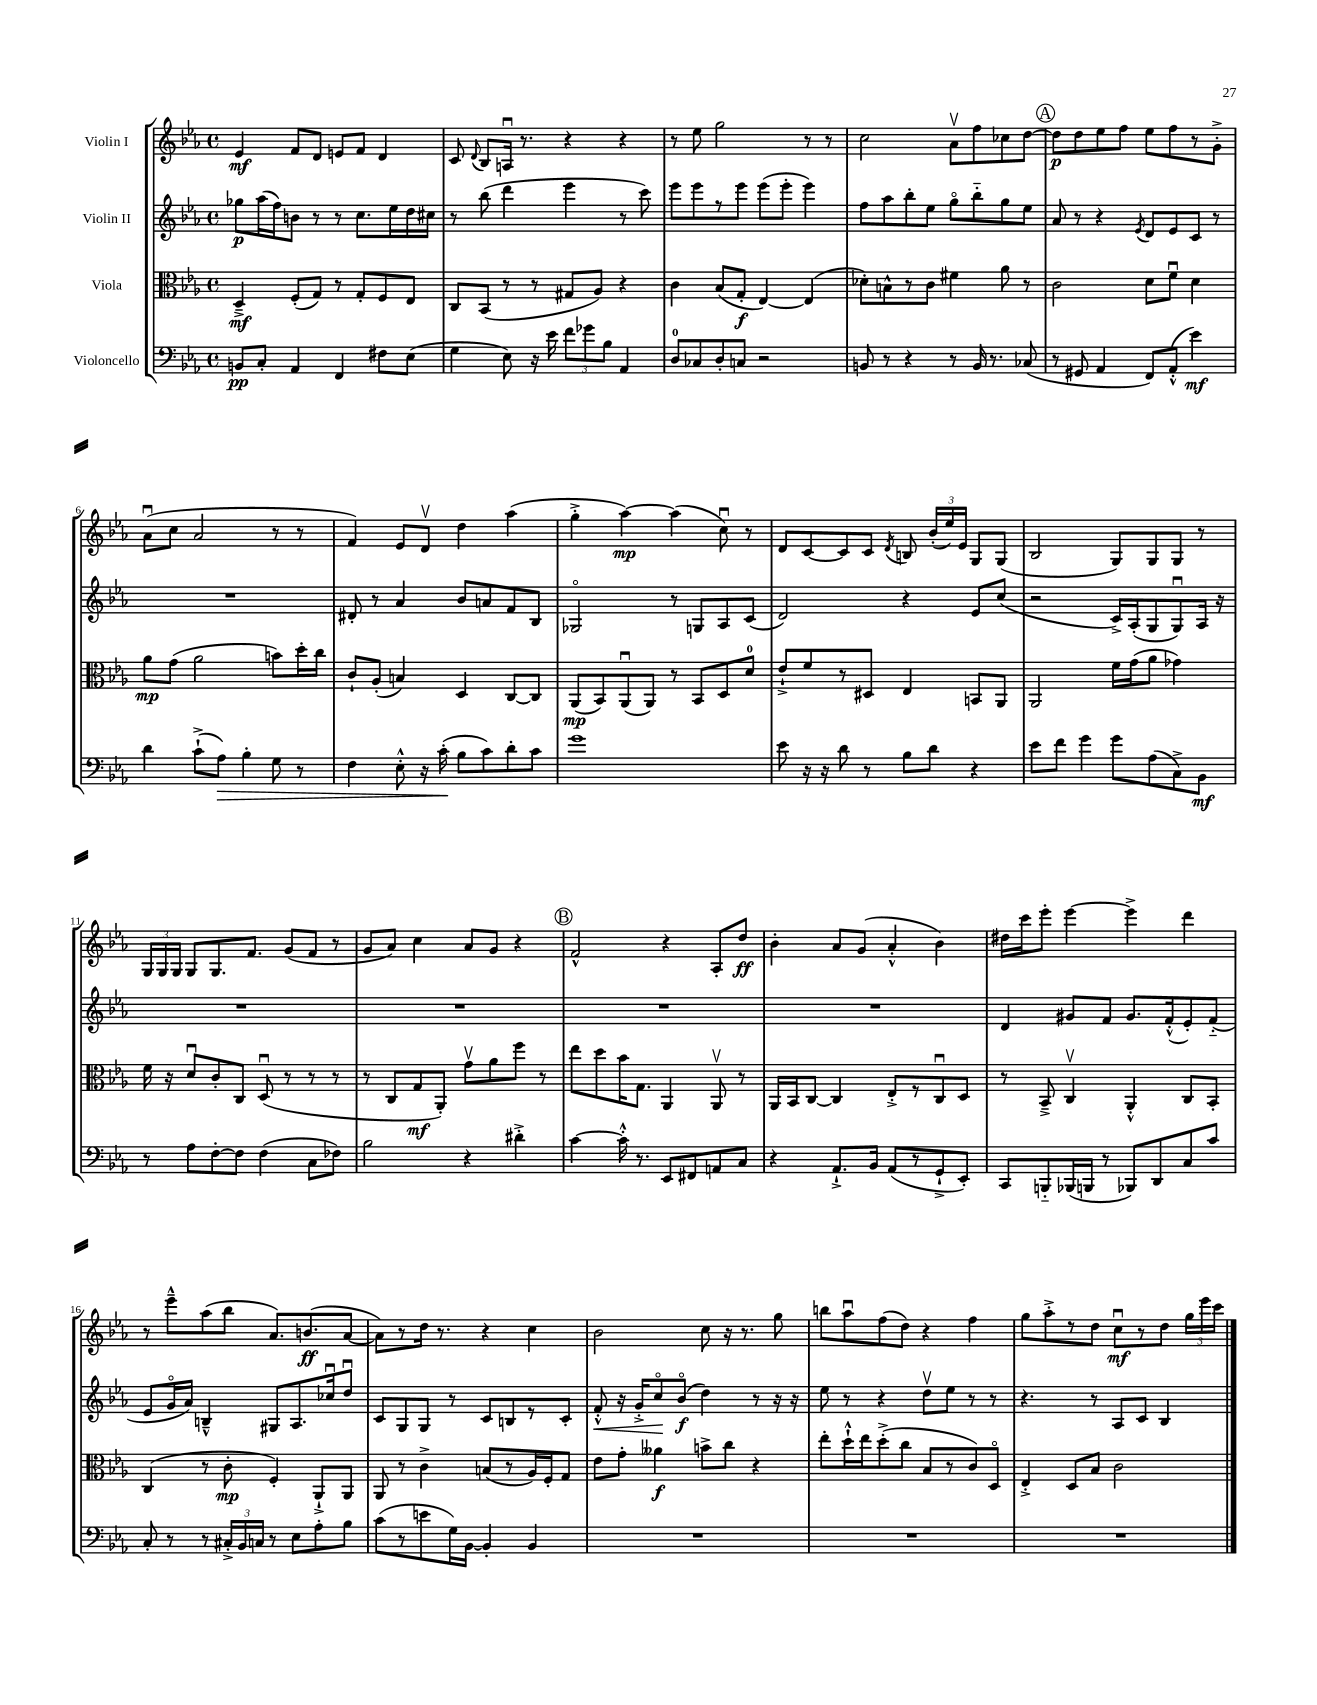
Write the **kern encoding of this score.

**kern	**kern	**kern	**kern
*staff4	*staff3	*staff2	*staff1
*clefF4	*clefC3	*clefG2	*clefG2
*k[b-e-a-]	*k[b-e-a-]	*k[b-e-a-]	*k[b-e-a-]
*M4/4	*M4/4	*M4/4	*M4/4
*met(c)	*met(c)	*met(c)	*met(c)
8BB/L	4D~^/	8gg-\L	4e-/
8C'/J	.	(16aa-\L	.
.	.	16ff\J)	.
4AA-/	(8F'/L	8b\J	8f/L
.	8G/J)	8r	8d/J
4FF/	8r	8r	8e/L
.	8G'/L	8.cc\L	8f/J
8F#\L	8F/	.	4d/
.	.	16ee-\L	.
(8E-\J	8E-/J	16dd\	.
.	.	16cc#\JJ	.
=	=	=	=
4G\	8C/L	8r	8c/
.	.	.	8qqd/
.	(8BB-/J	(8bb-\	8B-/L
8E-\)	8r	4ddd\	16Au/Jk
.	.	.	8.r
16r	8r	.	.
16e-\	.	.	.
12f\L	8G#/L	4eee-\	4r
12g-\	.	.	.
.	8A-/J)	.	.
12B-\J	.	.	.
4AA-/	4r	8r	4r
.	.	8ccc\)	.
=	=	=	=
8D/L	4c\	8eee-\L	8r
8C-/	.	8eee-\	8ee-\
8D'/	(8B-/L	8r	2gg\
8C/J	8G'/J	8eee-\J	.
2r	[4E-/)	(8eee-\L	.
.	.	8eee-'\J	.
.	(4E-/]	4eee-\)	8r
.	.	.	8r
=	=	=	=
8BB/	8d-'\L)	8ff\L	2cc\
8r	8B^^\	8aa-\	.
4r	8r	8bb-'\	.
.	8c\J	8ee-\J	.
8r	4f#\	8ggo\L	8a-v\L
16BB/	.	8bb-'~\	8ff\
8.r	.	.	.
.	8a-\	8gg\	8cc-\
(8C-/	8r	8ee-\J	[8dd\J
=	=	=	=
8r	2c\	8a-/	8dd\]L
8GG#/	.	8r	8dd\
4AA-/	.	4r	8ee-\
.	.	.	8ff\J
.	.	8qe-/	.
8FF/L)	8d\L	8d/L	8ee-\L
(8AA-'^^/J	8fu\J	8e-/	8ff\
4e-\)	4d\	8c/J	8r
.	.	8r	8g'^\J
=	=	=	=
4d\	8a-\L	1r	(8a-u\L
.	(8g\J	.	8cc\J
(8c`^\L	2a-\	.	2a-/
8A-\J)	.	.	.
4B-'\	.	.	.
8G\	8b\L)	.	8r
8r	16dd'\L	.	8r
.	16cc\JJ	.	.
=	=	=	=
4F\	8c`/L	8d#'/	4f/)
.	(8A-'/J	8r	.
8E-'^^\	4B/)	4a-/	8e-/L
16r	.	.	8dv/J
(16c'\	.	.	.
8B-\L	4D/	8b-/L	4dd\
8c\)	.	8a/	.
8d'\	[8C/L	8f/	(4aa-\
8c\J	8C/]J	8B-/J	.
=	=	=	=
1g	(8AA-/L	2G-o/	4gg'^\
.	8BB-/)	.	.
.	(8AA-u/	.	[4aa-\)
.	8AA-/J)	.	.
.	8r	8r	(4aa-\]
.	8BB-/L	8G/L	.
.	8D/	8A-/	8ccu\)
.	8d/J	(8c/J	8r
=	=	=	=
8e-\	8e-`^/L	2d/)	8d/L
16r	8f/	.	[8c/
16r	.	.	.
8d\	8r	.	8c/]
8r	8D#/J	.	8c/J
.	.	.	8qd/
8B-\L	4E-/	4r	8B/
8d\J	.	.	(24b-'/LL
.	.	.	24ee-/)
.	.	.	24e-/JJ
4r	8BB/L	8e-/L	8G/L
.	8AA-/J	(8cc/J	(8G/J
=	=	=	=
8e-\L	2AA-/	2r	2B-/
8f\J	.	.	.
4g\	.	.	.
8g\L	16f\LL	16c^/LL)	8G/L)
.	(16g\J	(16A-'/J	.
(8A-\	8a-\J	8G/	8G/
8C^\)	4g-\)	8Gu/)	8G/J
8BB-\J	.	16A-/Jk	8r
.	.	16r	.
=	=	=	=
8r	16f\	1r	24G/LL
.	.	.	24G/
.	16r	.	.
.	.	.	24G/JJ
8A-\L	8du/L	.	8G/L
[8F'\	8c'/	.	8.G/
8F\]J	8C/J	.	.
.	.	.	8.f/J
(4F\	(8Du/	.	.
.	8r	.	(8g/L
8C\L	8r	.	8f/J
8F-\J)	8r	.	8r
=	=	=	=
2B-\	8r	1r	8g/L
.	8C/L	.	8a-/J)
.	8G/	.	4cc\
.	8AA-'/J)	.	.
4r	8gv\L	.	8a-/L
.	8a-\	.	8g/J
4d#'^\	8ff\J	.	4r
.	8r	.	.
=	=	=	=
[4c\	8ee-\L	1r	2f^^/
.	8dd\	.	.
16c'^^\]	16b-\K	.	.
8.r	8.G\J	.	.
8EE-/L	4AA-/	.	4r
8FF#/	.	.	.
8AA/	8AA-v/	.	8A-'/L
8C/J	8r	.	8dd/J
=	=	=	=
4r	16AA-/LL	1r	4b-'\
.	16BB-/J	.	.
.	[8C/J	.	.
8.AA-`^/L	4C/]	.	8a-/L
.	.	.	(8g/J
16BB-/Jk	.	.	.
(8AA-/L	8E-'^/L	.	4a-'^^/
8r	8r	.	.
8GG`^/	8Cu/	.	4b-\)
8EE-'/J)	8D/J	.	.
=	=	=	=
8CC/L	8r	4d/	16dd#\LL
.	.	.	16ccc\J
8BBB'~/	8BB-~^/	.	8eee-'\J
(16BBB-/L	4Cv/	8g#/L	[4eee-\
16BBB/JJ	.	.	.
8r	.	8f/J	.
8BBB-/L)	4AA-'^^/	8.g#/L	4eee-^\]
8DD/	.	.	.
.	.	(16f'^^/k	.
8C/	8C/L	8e-'/)	4ddd\
8c/J	8BB-'/J	(8f'~/J	.
=	=	=	=
8C'/	(4C/	8e-/L	8r
8r	.	16go/L	8eee-~^^\L
.	.	16a-/JJ)	.
8r	8r	4B~^^/	(8aa-\
24C#'^/LL	8c'\	.	8bb-\J
24BB-/	.	.	.
24C/JJ	.	.	.
8r	4F'/)	8G#/L	8.a-/L)
8E-\L	.	8.A-/	.
.	.	.	(8.b/
8A-'\	8AA-`^/L	.	.
.	.	16cc-u/k	.
8B-\J	8AA-/J	8ddu/J	[8a-/J
=	=	=	=
(8c\L	8AA-/	8c/L	8a-\]L)
8r	8r	8G/	8r
8e\	4c^\	8G/J	16dd\Jk
.	.	.	8.r
16G\L)	.	8r	.
[16BB-\JJ	.	.	.
4BB-'/]	(8B/L	8c/L	4r
.	8r	8B/	.
4BB-/	16A-/L)	8r	4cc\
.	16F'/J	.	.
.	8G/J	8c'/J	.
=	=	=	=
1r	8e-\L	8f'^^/	2b-\
.	8g'\J	16r	.
.	.	16g'^/LK	.
.	4a--\	8cco/	.
.	.	(8b-o/J	.
.	8b^\L	4dd\)	8cc\
.	8cc\J	.	16r
.	.	.	8.r
.	4r	8r	.
.	.	16r	8gg\
.	.	16r	.
=	=	=	=
1r	8ee-'\L	8ee-\	8bb\L
.	16dd`^^\L	8r	8aa-u\
.	16ee-\J	.	.
.	(8dd'^\	4r	(8ff\
.	8cc\J	.	8dd\J)
.	8B-/L	8ddv\L	4r
.	8r	8ee-\J	.
.	8c/)	8r	4ff\
.	8Do/J	8r	.
=	=	=	=
1r	4E-'^/	4.r	8gg\L
.	.	.	8aa-'^\
.	8D/L	.	8r
.	8B-/J	8r	8dd\J
.	2c\	8A-/L	8ccu\L
.	.	8c/J	8r
.	.	4B-/	8dd\J
.	.	.	24gg\LL
.	.	.	24eee-\
.	.	.	24ccc\JJ
==	==	==	==
*-	*-	*-	*-
